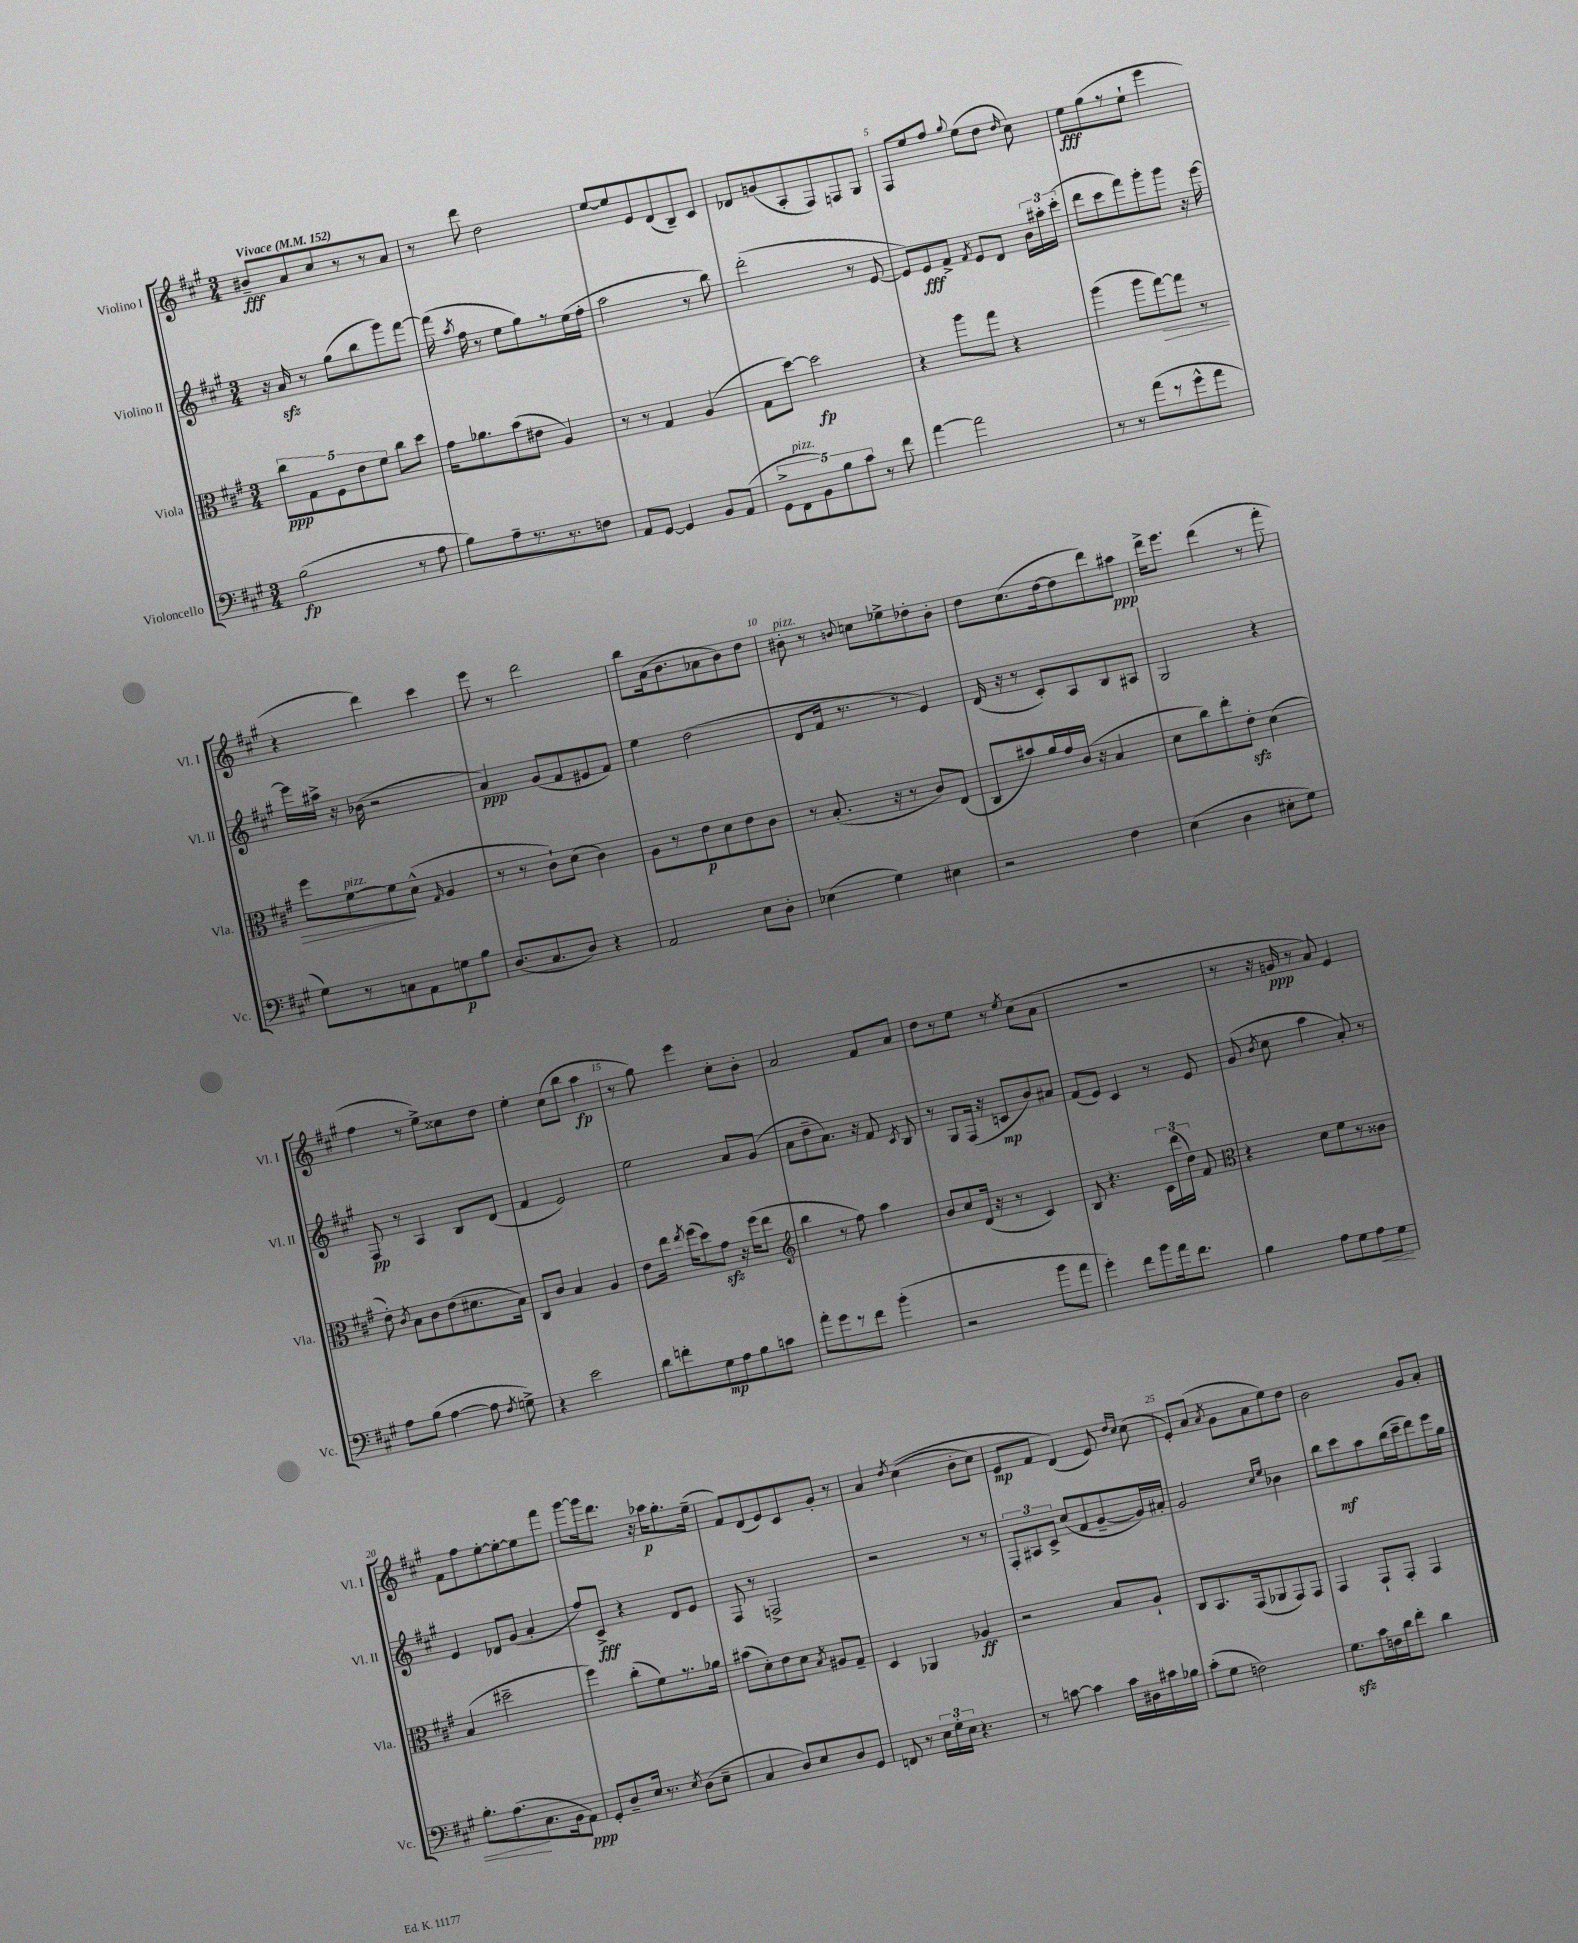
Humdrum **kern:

**kern	**kern	**kern	**kern
*staff4	*staff3	*staff2	*staff1
*clefF4	*clefC3	*clefG2	*clefG2
*k[f#c#g#]	*k[f#c#g#]	*k[f#c#g#]	*k[f#c#g#]
*M3/4	*M3/4	*M3/4	*M3/4
*MM152	*MM152	*MM152	*MM152
(2B	10cc#	16r	8b#~
.	.	16a	.
.	10G#	.	.
.	.	8r	8a
.	10F#	.	.
.	.	(8gg#	8cc#
.	10e	.	.
.	.	8bb	8r
.	10f#	.	.
8r	8cc#	8ggg#)	8r
8A	8dd	[8fff#	8a
=	=	=	=
8B)	16g#	(16fff#]	8r
.	.	8qaa	.
.	8.a-	16ff#	.
8A~	.	8r	8ddd
8.r	(8b	8ee	2dd
.	8e#	8gg#)	.
8.r	.	.	.
.	4A)	8r	.
8F	.	(16ee	.
.	.	16ff#'	.
=	=	=	=
8AA	8r	2aa	[8ee
[8GG#	8r	.	8ee]
4GG#]	4G#	.	8e
.	.	.	(8d
8BB	(4A	8r	8B~)
(8AA	.	8bb)	8c#
=	=	=	=
10GG#^	8G#	(2ddd'	8d-
10FF#	.	.	.
.	[8dd)	.	(8g
10BB)	.	.	.
.	2dd]	.	8A'
10B	.	.	.
.	.	.	8F#)
10c#	.	.	.
8r	.	8r	8F
8f#	.	[8e	8G#
=	=	=	=
[4a	4r	8e])	8F#
.	.	8e	8ee
2a]	8aa	8f#^	8ff#
.	.	8qf#	8qqgg#
.	8gg#	8e	(8ee
.	4r	8d	8dd
.	.	.	16qqdd
.	.	24b	8cc#)
.	.	24aa#'	.
.	.	(24ccc#'	.
=	=	=	=
8r	(4aa	8ddd	8ee
8r	.	8ccc#	(8gg#
(8a	8aa	8fff#)	8r
8r	[8gg#)	8ggg#'	8ee`
8g#^^	8gg#]	8ggg#	4eee
8a	8r	16r	.
.	.	[16eee	.
=	=	=	=
8G#)	8ff#	16eee]	4r
.	.	16aa#^	.
8r	[8f#	16r	.
.	.	(16b-	.
8C	8f#]	2r	4ddd)
8AA	(8d^^	.	.
.	16qqG#	.	.
8G	4A	.	4ccc#
8B	.	.	.
=	=	=	=
(8.D	8r	4a)	8eee
.	8r	.	8r
8.C#	.	.	.
.	8c#`)	(8g#	2ddd
8D)	(8d	8f#	.
4r	4c#)	8e#	.
.	.	8f#)	.
=	=	=	=
2AA	8A	4ee	8bb
.	8r	.	(16a
.	.	.	8.b
.	8e	(2dd	.
.	8d	.	8a-
8E	8e	.	8b)
8D'	8c#	.	8dd
=	=	=	=
(4E-	8r	8d	8b#'
.	(8.B'	16f#	8r
.	.	8.r	.
.	.	.	8qqb
4G#)	.	.	8cc
.	16r	.	.
.	8r	8r	8ee-^
4E#	8c#)	4e)	8dd-'
.	(8E	.	8b'
=	=	=	=
2r	8C#	(16d	8dd
.	.	16r	.
.	8b#)	8r	(8.cc#
.	16a	8c#')	.
.	16g#	.	[16dd
.	(16c#	8A	8dd]
.	16r	.	.
4F#	4B	8B	8ddd)
.	.	8A#	8aa#
=	=	=	=
(4E	8d	2G#	16ddd^
.	.	.	8.eee
.	8cc#)	.	.
4D	8ee'	.	(4ddd
.	8e'	.	.
8E#'	(4d	4r	8r
8G#)	.	.	8fff#'
=	=	=	=
8A	8e')	8F#	4ff#
.	8qc#	.	.
(8B	8B	8r	.
[4A	8c#	4A	8r
.	(8e	.	8ee^)
8A]	8.d#	8B	8cc##
8qF#	.	.	.
8G^)	.	(8d	8dd
.	16B)	.	.
=	=	=	=
4r	8C#	4f#	4ee'
.	8c#	.	.
2e	4B	2e)	(8cc#
.	.	.	8bb
.	4A	.	4aa
=	=	=	=
8d	8e	2ee	8r
8f'	16ee	.	8gg#)
.	8qee	.	.
.	(16ff#	.	.
8G#	8dd)	.	4eee
8A	8g#	.	.
8B	16r	8a	8cc#'
.	(16ff#	.	.
8c	8ee	(8g#	8b'
=	=	=	=
*	*clefG2	*	*
8a'	4bb	8a	2a
8g#	.	8dd~	.
8r	8r	8.a)	.
8f#	8ff#)	.	.
.	.	16r	.
(4b'	4aa	8f#	8f#
.	.	8qc#	.
.	.	8B	8a
=	=	=	=
2r	8b	8r	8dd
.	8cc#	8G#	8r
.	(16d	(16F#	8ee
.	16r	16r	.
.	8r	8c	8r
.	.	.	8qee
8b	4c#)	8b)	(8cc#
8a	.	8a#	8a
=	=	=	=
4g#')	8B	(8f#	2.r
.	4.r	8e)	.
8f#	.	4c#	.
8b	.	.	.
16a	24c#	8r	.
.	(24ddd	.	.
8.f#	.	.	.
.	24dd)	.	.
.	8f#	8e	.
=	=	=	=
*	*clefC3	*	*
4B	4r	(8g#	8r
.	.	8qb	.
.	.	8cc#	16r
.	.	.	16g
8A	8d	4aa	8r
8G#	8f#	.	8a)
8A	8r	8a')	4e
8G#	8c##	8r	.
=	=	=	=
8.B'	(4B	4e	8f#
.	.	.	8ff#
(8.A	.	.	.
.	2dd#~	8d-	[8ee'
8.C#	.	(8g#	8ee'_
.	.	4a'	8ee]
16BB	.	.	.
8AA)	.	.	8fff#
=	=	=	=
8GG#'	4ff#)	8ff#)	[8ggg#
8D~	.	8c#^	16ggg#]
.	.	.	8.ddd
16E	(8cc#'	4r	.
8.r	.	.	.
.	8f#)	.	16r
.	.	.	16aa-
8qE	.	.	.
(8D	8.r	8d	8.gg#'
8E~	.	8e	.
.	16a-	.	(16ee~
=	=	=	=
4C#	(8b#	8F#	8f#)
.	8d')	8r	(8d
8D)	8e	2F^	8e)
8E	8d	.	8c#
.	8qB	.	.
8D	8A#	.	8g#'
8GG#	8G#~	.	8r
=	=	=	=
8FF	4D	2r	4a
8r	.	.	.
.	.	.	8qdd
24E	4AA-	.	&((4cc#
24G#'	.	.	.
24E	.	.	.
4.r	.	.	.
.	4A-	8r	8b'
.	.	8r	8cc#)
=	=	=	=
8r	2r	12F#'	8e
.	.	12A#	.
[8c	.	.	8f#
.	.	12c#^	.
4c]	.	(8cc#	(4d&)
.	.	8f#	.
16c	8B	[8g#~	8e)
16D#	.	.	.
.	.	.	16qqdd
.	.	.	16qqcc#
16c#	8A`	16g#])	(8cc#
16B-	.	16a#'	.
=	=	=	=
(8c#'	8C#	2g#	8e')
8G#	8.BB	.	(8a
.	.	.	8qa
2F)	.	.	8g#
.	(16GG#	.	.
.	8AA-	.	8a
.	.	16qqcc#	.
.	.	16qqee	.
.	8GG#)	4b-	8ee)
.	8GG#	.	8dd
=	=	=	=
8.G#	4GG#	8bb	2b
.	.	8ccc#	.
16c#	.	.	.
16F	8GG#`	8aa	.
16d	.	.	.
8f#'	8GG#'	(16bb	.
.	.	16ccc#~	.
4d	4GG#	8ddd)	8g#
.	.	16eee	8a'
.	.	16gg#	.
==	==	==	==
*-	*-	*-	*-
